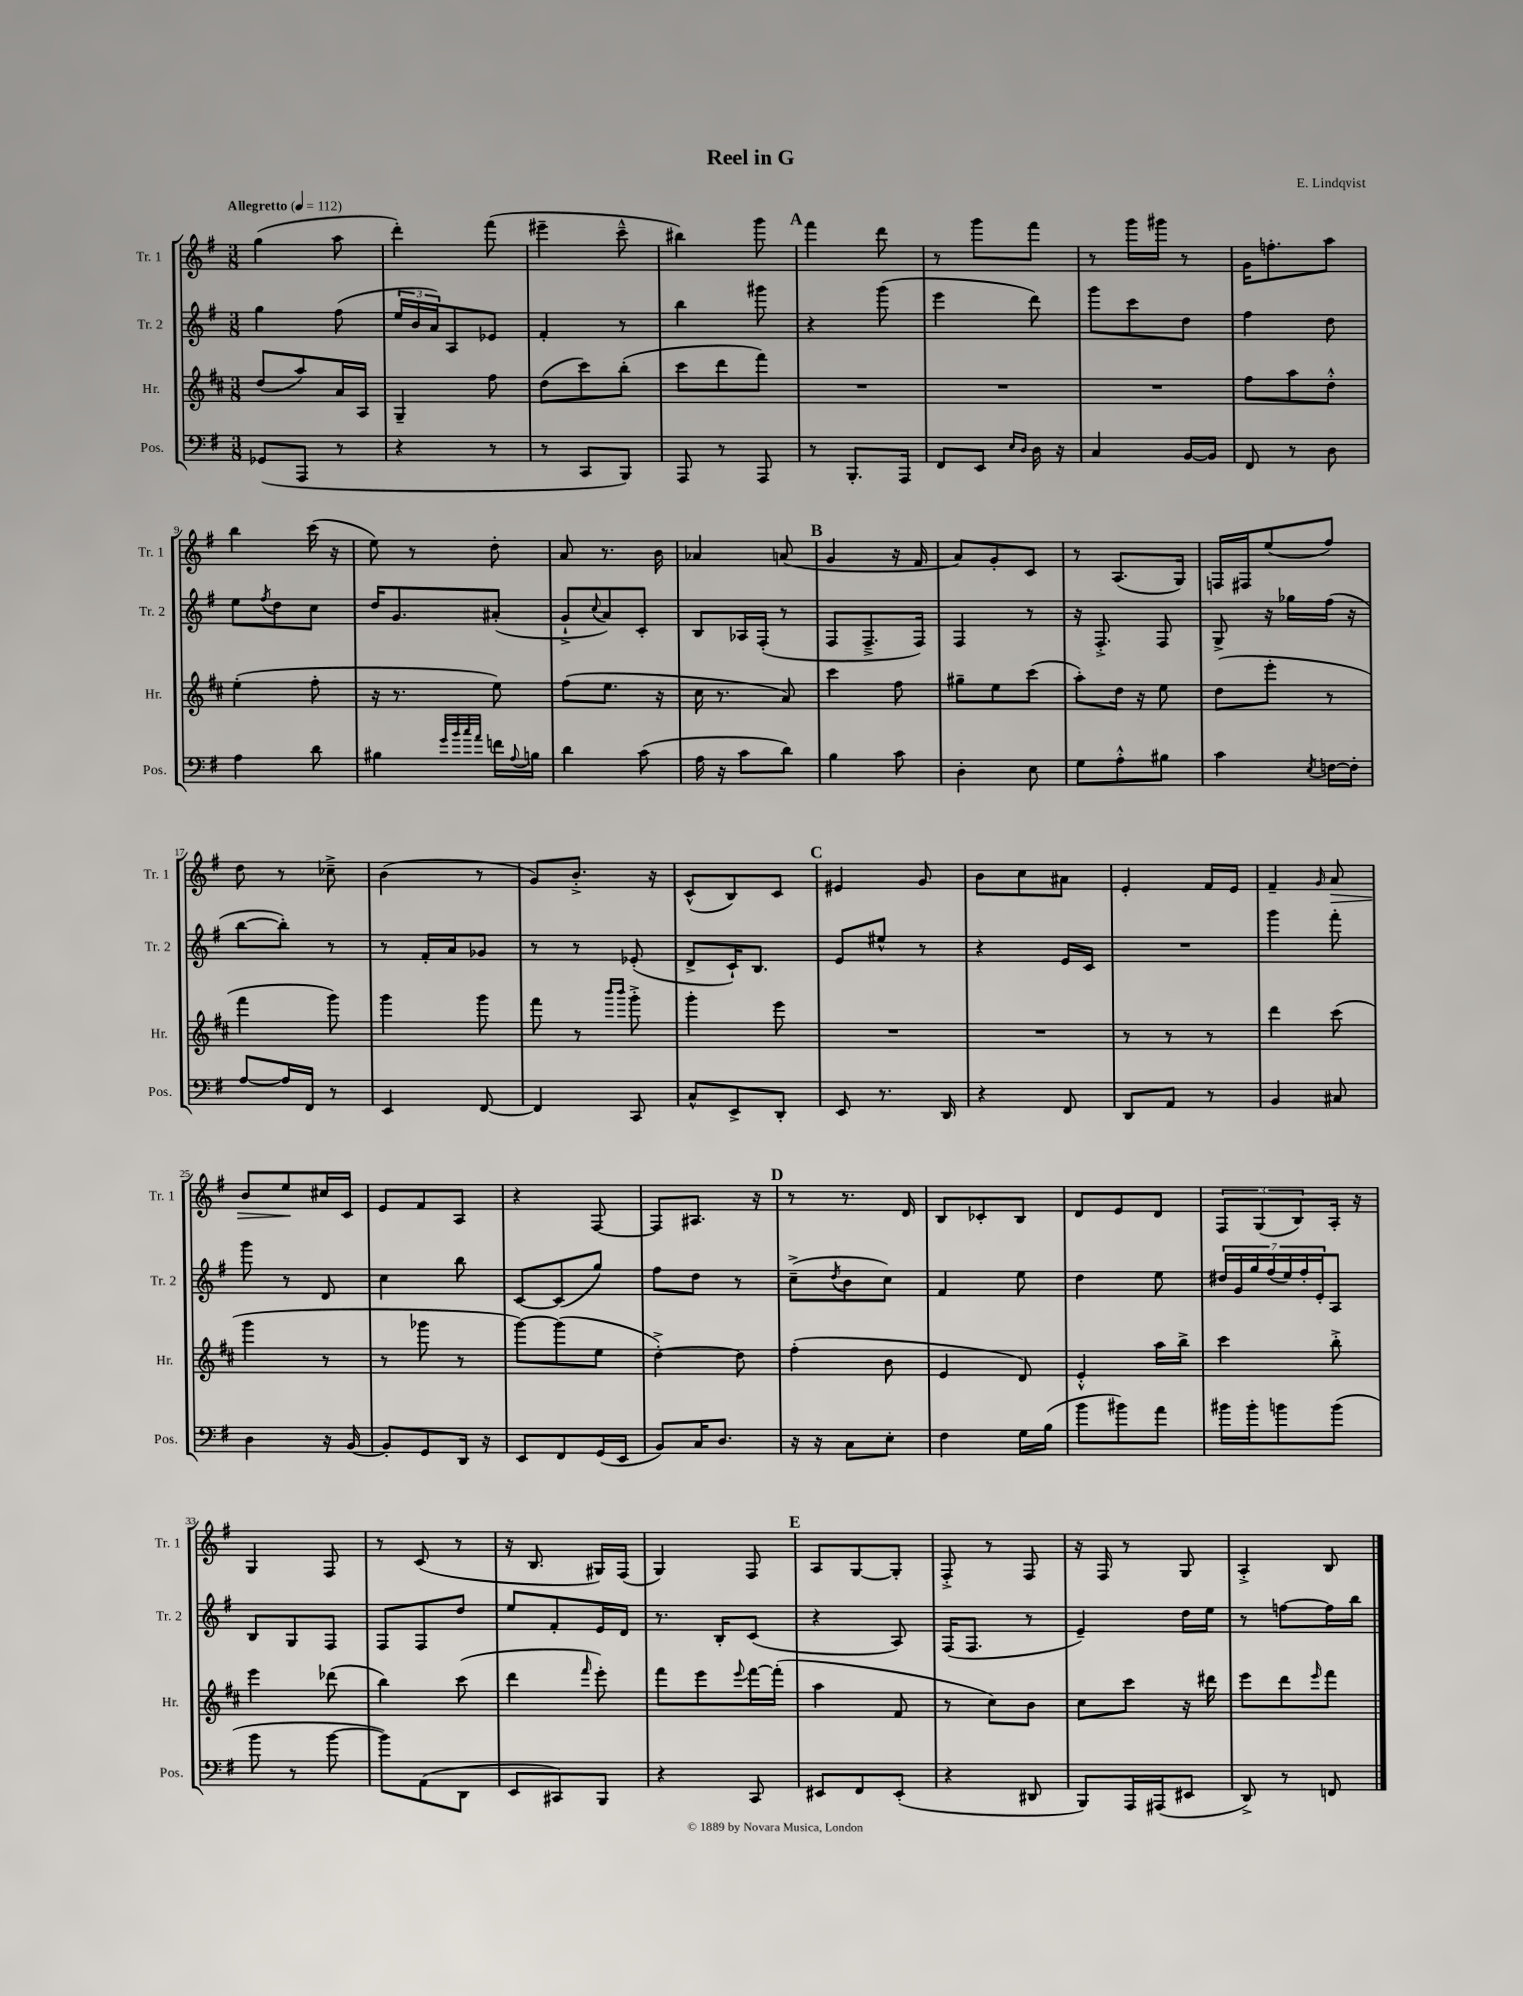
\header { title = "Reel in G" composer = "E. Lindqvist" }
<<
\new StaffGroup <<
\new Staff = "s0" \with { instrumentName = "Tr. 1" shortInstrumentName = "Tr. 1" } {
    \clef treble \key g \major \numericTimeSignature \time 3/8 \tempo "Allegretto" 4 = 112
    g''4( a''8 |
    d'''4-.) fis'''8( |
    eis'''4-- c'''8---^ |
    bis''4) g'''8 |
    \mark \markup { \bold "A" } fis'''4 d'''8 |
    r8 g'''8 fis'''8 |
    r8 g'''16 gis'''16 r8 |
    g'16 f''8.-. a''8 |
    b''4 c'''16( r16 |
    e''8) r8 d''8-. |
    a'8 r8. b'16 |
    aes'4 a'8( |
    \mark \markup { \bold "B" } g'4 r16 fis'16 |
    a'8) g'8-. c'8 |
    r8 a8.( g16) |
    f16 fis16 e''8( fis''8) |
    d''8 r8 ces''8---> |
    b'4( r8 |
    g'8) b'8.-.-> r16 |
    c'8-^( b8) c'8 |
    \mark \markup { \bold "C" } eis'4 g'8 |
    b'8 c''8 ais'8 |
    e'4-. fis'16 e'16 |
    fis'4-- \grace { g'16 } a'8\> |
    b'8 e''8\! cis''16 c'16 |
    e'8 fis'8 a8 |
    r4 fis8~ |
    fis8 ais8. r16 |
    \mark \markup { \bold "D" } r8 r8. d'16 |
    b8 ces'8-. b8 |
    d'8 e'8 d'8 |
    \tuplet 3/2 { fis8 g8( b8) } a16-. r16 |
    g4 fis8 |
    r8 c'8( r8 |
    r16 b8. gis16) fis16( |
    g4) fis8 |
    \mark \markup { \bold "E" } a8 g8~ g8-. |
    fis8-.-> r8 fis8 |
    r16 fis16 r8 g8 |
    a4-.-> b8 \bar "|." |
}
\new Staff = "s1" \with { instrumentName = "Tr. 2" shortInstrumentName = "Tr. 2" } {
    \clef treble \key g \major \numericTimeSignature \time 3/8
    g''4 fis''8( |
    \tuplet 3/2 { e''16 b'16 a'16) } a8 ees'8 |
    fis'4-. r8 |
    b''4 gis'''8 |
    \mark \markup { \bold "A" } r4 g'''8( |
    e'''4 d'''8) |
    g'''8 c'''8 d''8 |
    fis''4 d''8 |
    e''8 \acciaccatura { fis''8 } d''8 c''8 |
    d''16 g'8. ais'8-.( |
    g'8-!-> \appoggiatura { c''8 } a'8) c'8-. |
    b8 aes16 fis16-.( r8 |
    \mark \markup { \bold "B" } fis8 fis8.---> fis16) |
    fis4 r8 |
    r16 fis8.-.-> fis8 |
    g8-> r16 ges''16 fis''16( r16 |
    b''8~ b''8-.) r8 |
    r8 fis'16-. a'16 ges'8 |
    r8 r8 ees'8-.( |
    d'8-> c'16-!) b8. |
    \mark \markup { \bold "C" } e'8 eis''8-^ r8 |
    r4 e'16 c'16 |
    R4. |
    g'''4 fis'''8-. |
    g'''8 r8 d'8 |
    c''4 b''8 |
    c'8~ c'8( g''8) |
    fis''8 d''8 r8 |
    \mark \markup { \bold "D" } c''8--->( \acciaccatura { d''8 } b'8 c''8) |
    fis'4 e''8 |
    d''4 e''8 |
    \tuplet 7/4 { dis''16 g'16 g''16 fis''16( e''16) fis''16-. e'16-. } a8 |
    b8 g8 fis8 |
    fis8 fis8 d''8 |
    e''8 fis'8-. e'16 d'16 |
    r8. b16-. c'8( |
    \mark \markup { \bold "E" } r4 a8) |
    fis16( fis8. r8 |
    e'4--) d''16 e''16 |
    r8 f''8~ f''16 b''16 \bar "|." |
}
\new Staff = "s2" \with { instrumentName = "Hr." shortInstrumentName = "Hr." } {
    \clef treble \key d \major \numericTimeSignature \time 3/8
    d''8( a''8) a'16 a16 |
    g4-- fis''8 |
    d''8( cis'''8) b''8-.( |
    cis'''8 d'''8 fis'''8) |
    \mark \markup { \bold "A" } R4. |
    R4. |
    R4. |
    fis''8 a''8 d''8-.-^ |
    e''4-.( fis''8-. |
    r16 r8. e''8) |
    fis''8( e''8. r16 |
    cis''16 r8. a'8) |
    \mark \markup { \bold "B" } cis'''4 fis''8 |
    gis''8-- e''8 cis'''8( |
    a''8-.) d''16 r16 e''8 |
    d''8( e'''8-. r8 |
    fis'''4 g'''8) |
    g'''4 g'''8 |
    fis'''8 r8 \grace { b'''16 b'''16 } g'''8-.-> |
    g'''4-. e'''8 |
    \mark \markup { \bold "C" } R4. |
    R4. |
    r8 r8 r8 |
    d'''4 cis'''8( |
    g'''4 r8 |
    r8 ges'''8 r8 |
    g'''8~) g'''8( e''8 |
    d''4~-.->) d''8 |
    \mark \markup { \bold "D" } fis''4-.( b'8 |
    e'4 d'8) |
    e'4-.-^ a''16 b''16-> |
    cis'''4 b''8-.-> |
    e'''4 des'''8( |
    b''4) cis'''8( |
    d'''4 \grace { fis'''16 } e'''8-.) |
    fis'''8 e'''8 \appoggiatura { e'''8 } fis'''16~ fis'''16-.( |
    \mark \markup { \bold "E" } a''4 fis'8 |
    r8 cis''8) b'8 |
    cis''8 cis'''8 r16 dis'''16 |
    e'''8 d'''8 \grace { e'''16 } fis'''8 \bar "|." |
}
\new Staff = "s3" \with { instrumentName = "Pos." shortInstrumentName = "Pos." } {
    \clef bass \key g \major \numericTimeSignature \time 3/8
    ges,8( a,,8 r8 |
    r4 r8 |
    r8 c,8 b,,8) |
    a,,8 r8 a,,8 |
    \mark \markup { \bold "A" } r8 b,,8.-. a,,16 |
    fis,8 e,8 \grace { e16 d16 } d16 r16 |
    c4 b,16~ b,16 |
    fis,8 r8 d8 |
    a4 d'8 |
    bis4 \grace { g'32 b'32 c''32 a'32 } f'16 \appoggiatura { a8 } b16 |
    d'4 c'8( |
    a16 r16 c'8 d'8) |
    \mark \markup { \bold "B" } b4 c'8 |
    d4-. e8 |
    g8 a8-.-^ bis8 |
    c'4 \acciaccatura { e8 } f16~ f16-. |
    a8~ a16 fis,16 r8 |
    e,4 fis,8~ |
    fis,4 c,8 |
    c8-^ e,8-> d,8-. |
    \mark \markup { \bold "C" } e,8 r8. d,16 |
    r4 fis,8 |
    d,8 a,8 r8 |
    b,4 cis8 |
    d4 r16 b,16~ |
    b,8-. g,8 d,16 r16 |
    e,8 fis,8 g,16( e,16 |
    b,8) c16 d8. |
    \mark \markup { \bold "D" } r16 r16 c8 e8-. |
    fis4 g16 b16( |
    b'8 bis'8) a'8 |
    bis'16 bis'16-. b'8 b'8( |
    b'8 r8 b'8~ |
    b'8) a,8( d,8 |
    e,8 cis,8) b,,8 |
    r4 c,8 |
    \mark \markup { \bold "E" } eis,8 fis,8 eis,8-.( |
    r4 dis,8 |
    b,,8) a,,16 ais,,16( eis,8 |
    d,8->) r8 f,8 \bar "|." |
}
>>
>>
